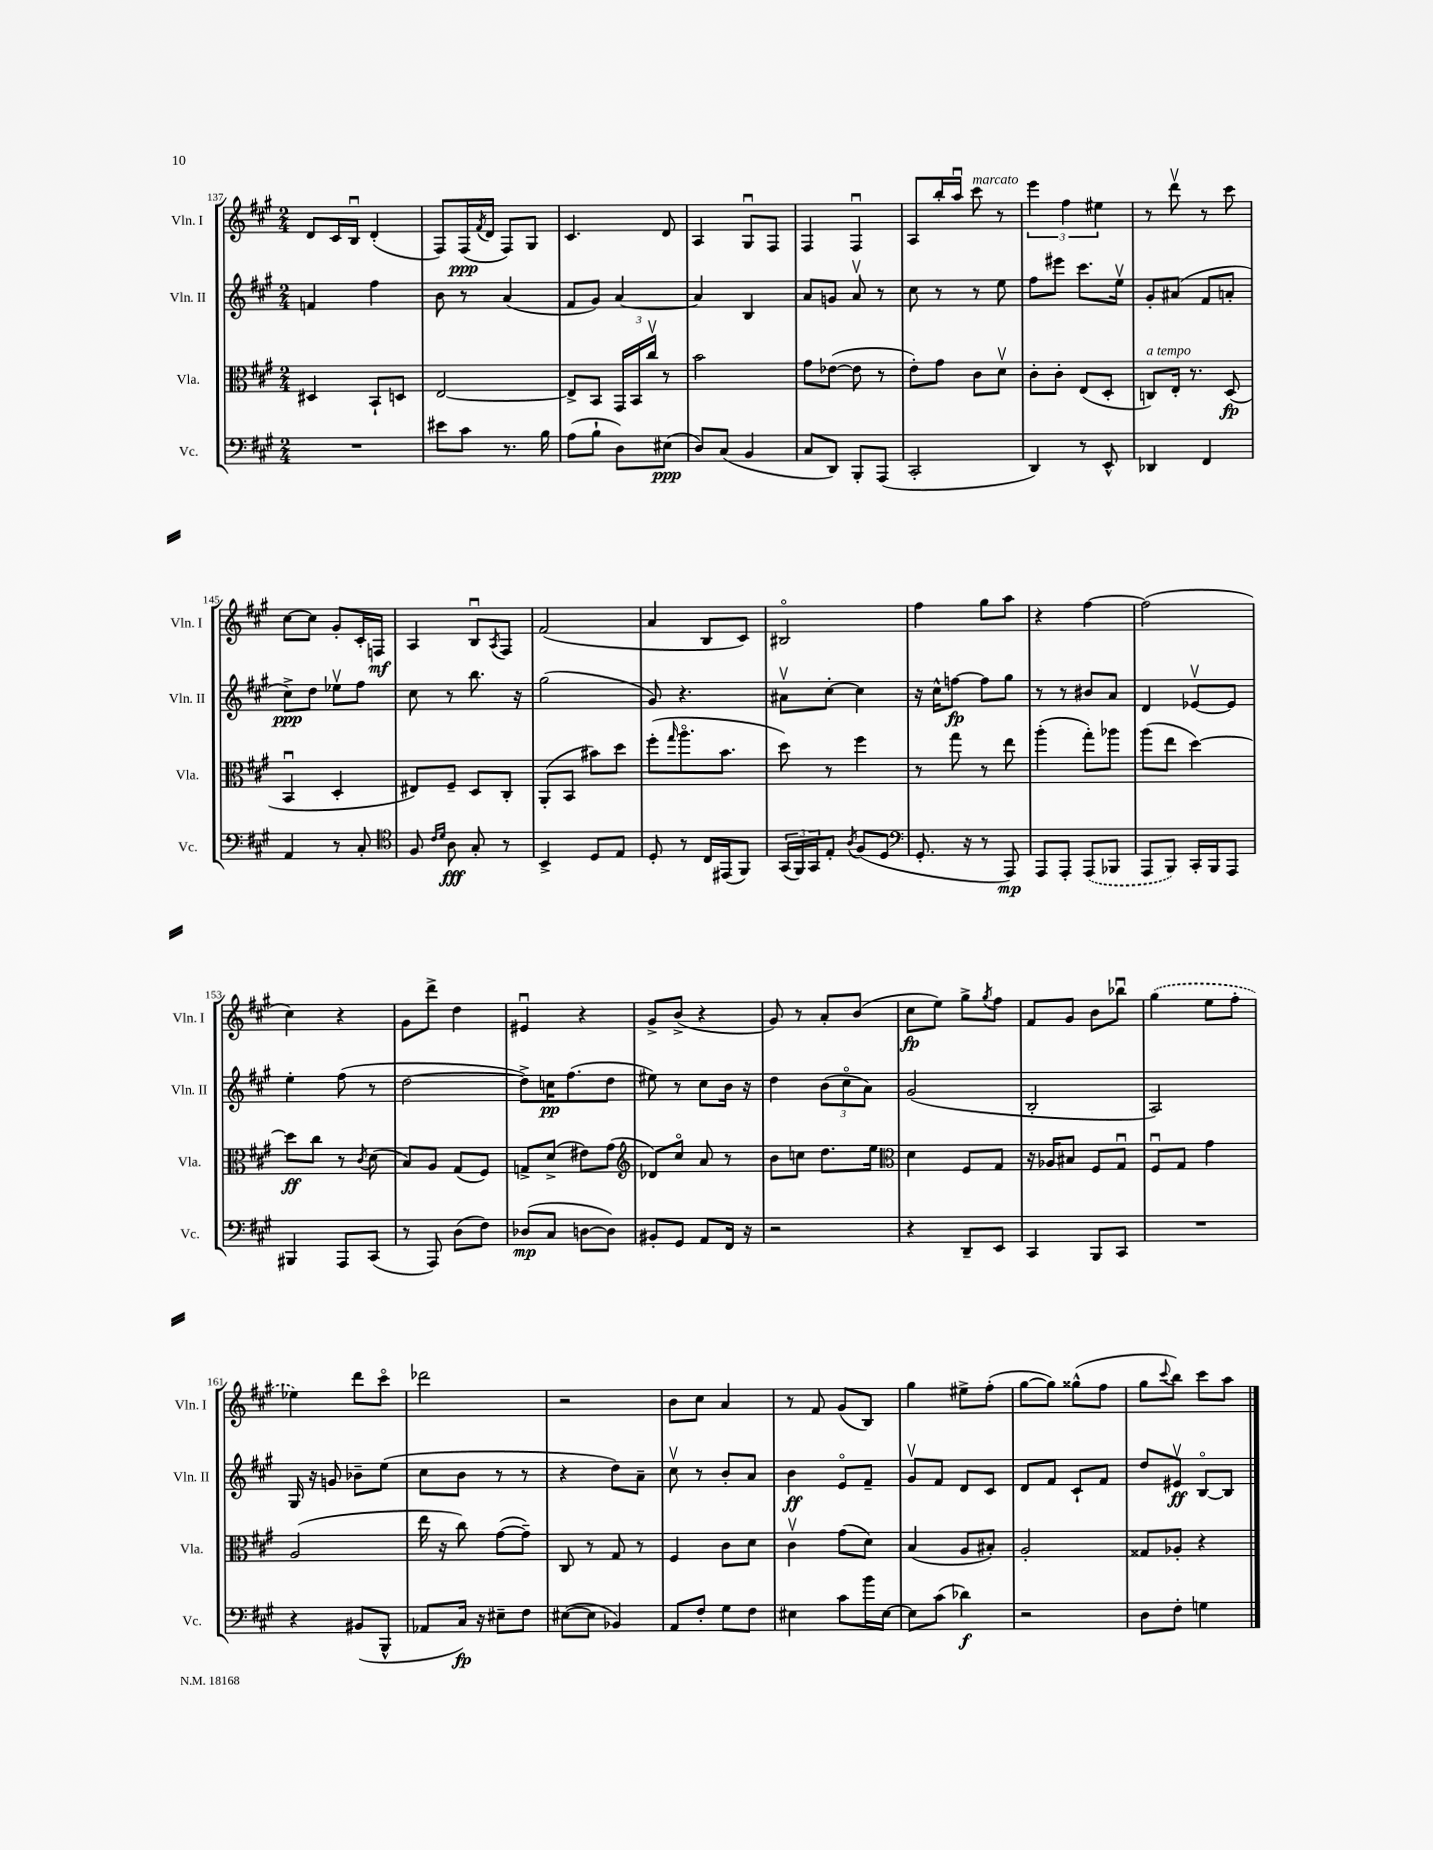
<<
\new StaffGroup <<
\new Staff = "s0" \with { instrumentName = "Vln. I" shortInstrumentName = "Vln. I" } {
    \clef treble \key a \major \numericTimeSignature \time 2/4
    d'8 cis'16 b16\downbow d'4-.( |
    fis8) fis16\ppp( \acciaccatura { fis'8 } d'16 fis8) gis8 |
    cis'4. d'8 |
    a4 gis8\downbow fis8 |
    fis4 fis4\downbow |
    a8 b''16-. a''16\downbow cis'''8^\markup { \italic "marcato" } r8 |
    \tuplet 3/2 { e'''4 fis''4 eis''4 } |
    r8 d'''8\upbow r8 cis'''8 |
    cis''8~ cis''8 gis'8-. cis'16-. f16\mf |
    a4 b8\downbow \acciaccatura { a8 } fis8 |
    fis'2( |
    a'4 b8 cis'8) |
    bis2\flageolet |
    fis''4 gis''8 a''8 |
    r4 fis''4~ |
    fis''2( |
    cis''4) r4 |
    gis'8 d'''8-> d''4 |
    eis'4\downbow r4 |
    gis'8-> b'8->( r4 |
    gis'8) r8 a'8-. b'8( |
    cis''8\fp e''8) gis''8-> \acciaccatura { gis''8 } fis''8 |
    fis'8 gis'8 b'8 bes''8\downbow |
    \once \slurDashed gis''4( e''8 fis''8-. |
    ees''4) d'''8 cis'''8\flageolet |
    des'''2 |
    r2 |
    b'8 cis''8 a'4 |
    r8 fis'8 gis'8( b8) |
    gis''4 eis''8-> fis''8-.( |
    gis''8~ gis''8) gisis''8-^( fis''8 |
    gis''8 \appoggiatura { cis'''8 } b''8) cis'''8 a''8 \bar "|." |
}
\new Staff = "s1" \with { instrumentName = "Vln. II" shortInstrumentName = "Vln. II" } {
    \clef treble \key a \major \numericTimeSignature \time 2/4
    f'4 fis''4 |
    b'8 r8 a'4( |
    fis'8 gis'8) a'4~ |
    a'4 b4 |
    a'8 g'8 a'8\upbow r8 |
    cis''8 r8 r8 e''8 |
    fis''8 eis'''8 cis'''8. e''16\upbow |
    gis'8-. ais'8( fis'8 a'8-. |
    cis''8->\ppp) d''8 ees''8\upbow fis''8 |
    cis''8 r8 b''8. r16 |
    gis''2( |
    gis'8) r4. |
    ais'8\upbow cis''8~-. cis''4 |
    r16 cis''16-^ f''8~\fp f''8 gis''8 |
    r8 r8 bis'8 a'8 |
    d'4 ees'8~\upbow ees'8 |
    e''4-. fis''8( r8 |
    d''2~ |
    d''8->) c''16\pp fis''8.( d''8 |
    eis''8) r8 cis''8 b'16 r16 |
    d''4 \tuplet 3/2 { b'8( cis''8\flageolet a'8) } |
    gis'2( |
    b2-. |
    a2) |
    gis16 r16 g'8 bes'8-- e''8( |
    cis''8 b'8 r8 r8 |
    r4 d''8) a'8-- |
    cis''8\upbow r8 b'8-. a'8 |
    b'4\ff e'8\flageolet fis'8-- |
    gis'8\upbow fis'8 d'8 cis'8 |
    d'8 fis'8 cis'8-! fis'8 |
    d''8 eis'8\upbow\ff b8~\flageolet b8 \bar "|." |
}
\new Staff = "s2" \with { instrumentName = "Vla." shortInstrumentName = "Vla." } {
    \clef alto \key a \major \numericTimeSignature \time 2/4
    dis4 b,8-! d8 |
    e2~ |
    e8-> b,8 \tuplet 3/2 { gis,16 b,16 cis''16\upbow } r8 |
    b'2 |
    gis'8 ees'8~( ees'8 r8 |
    e'8-.) gis'8 cis'8 d'8\upbow |
    cis'8-. cis'8-. e8( d8-. |
    c8^\markup { \italic "a tempo" }) e16-. r8. d8\fp( |
    b,4\downbow d4-. |
    eis8) fis8-- d8 cis8-. |
    a,8-.( b,8 bis'8) d''8 |
    fis''8-.( \grace { gis''16 } a''8.\flageolet b'8. |
    d''8) r8 fis''4 |
    r8 gis''8 r8 e''8 |
    a''4-.( gis''8-.) aes''8 |
    a''8( e''8 d''4~) |
    d''8\ff cis''8 r8 \acciaccatura { cis'8 } d'8( |
    b8) a8 gis8( fis8) |
    g8-> d'8->( eis'8) gis'8( |
    \clef treble des'8) cis''8\flageolet a'8 r8 |
    b'8 c''8 d''8. e''16 |
    \clef alto d'4 fis8 gis8 |
    r16 aes16 bis8 fis8 gis8\downbow |
    fis8\downbow gis8 gis'4 |
    a2( |
    e''16 r16 cis''8) gis'8~( gis'8--) |
    cis8 r8 gis8 r8 |
    fis4 cis'8 d'8 |
    cis'4\upbow gis'8( d'8) |
    b4( a8 bis8-.) |
    a2-. |
    gisis8 aes8-. r4 \bar "|." |
}
\new Staff = "s3" \with { instrumentName = "Vc." shortInstrumentName = "Vc." } {
    \clef bass \key a \major \numericTimeSignature \time 2/4
    R2 |
    eis'8 cis'8 r8. b16 |
    a8( b8-! d8) eis8\ppp( |
    d8) cis8( b,4 |
    cis8 d,8) b,,8-. a,,8( |
    cis,2-. |
    d,4) r8 e,8-^ |
    des,4 fis,4 |
    a,4 r8 cis8-. |
    \clef tenor fis8 \grace { cis'16 d'16 } a8\fff gis8-. r8 |
    b,4-> d8 e8 |
    d8-. r8 cis16 eis,16( fis,8) |
    \tuplet 3/2 { gis,16( fis,16) gis,16 } e8-. \acciaccatura { a8 } fis8( d8 |
    \clef bass gis,8.-. r16 r8 a,,8\mp) |
    a,,8 a,,8-. \once \slurDashed a,,8( bes,,8 |
    a,,8 b,,8) cis,16-. b,,16 a,,8 |
    bis,,4 a,,8 cis,8( |
    r8 a,,8) d8( fis8) |
    des8\mp( cis8 d8~ d8) |
    bis,8-. gis,8 a,8 fis,16 r16 |
    r2 |
    r4 d,8-- e,8 |
    cis,4 b,,8 cis,8 |
    R2 |
    r4 bis,8( b,,8-^ |
    aes,8 cis16\fp) r16 eis8-- fis8 |
    eis8~( eis8 bes,4) |
    a,8 fis8-. gis8 fis8 |
    eis4 cis'8 b'16 eis16~ |
    eis8 cis'8( des'4\f) |
    r2 |
    d8 fis8-. g4 \bar "|." |
}
>>
>>
\layout { \context { \Score currentBarNumber = #137 } }
